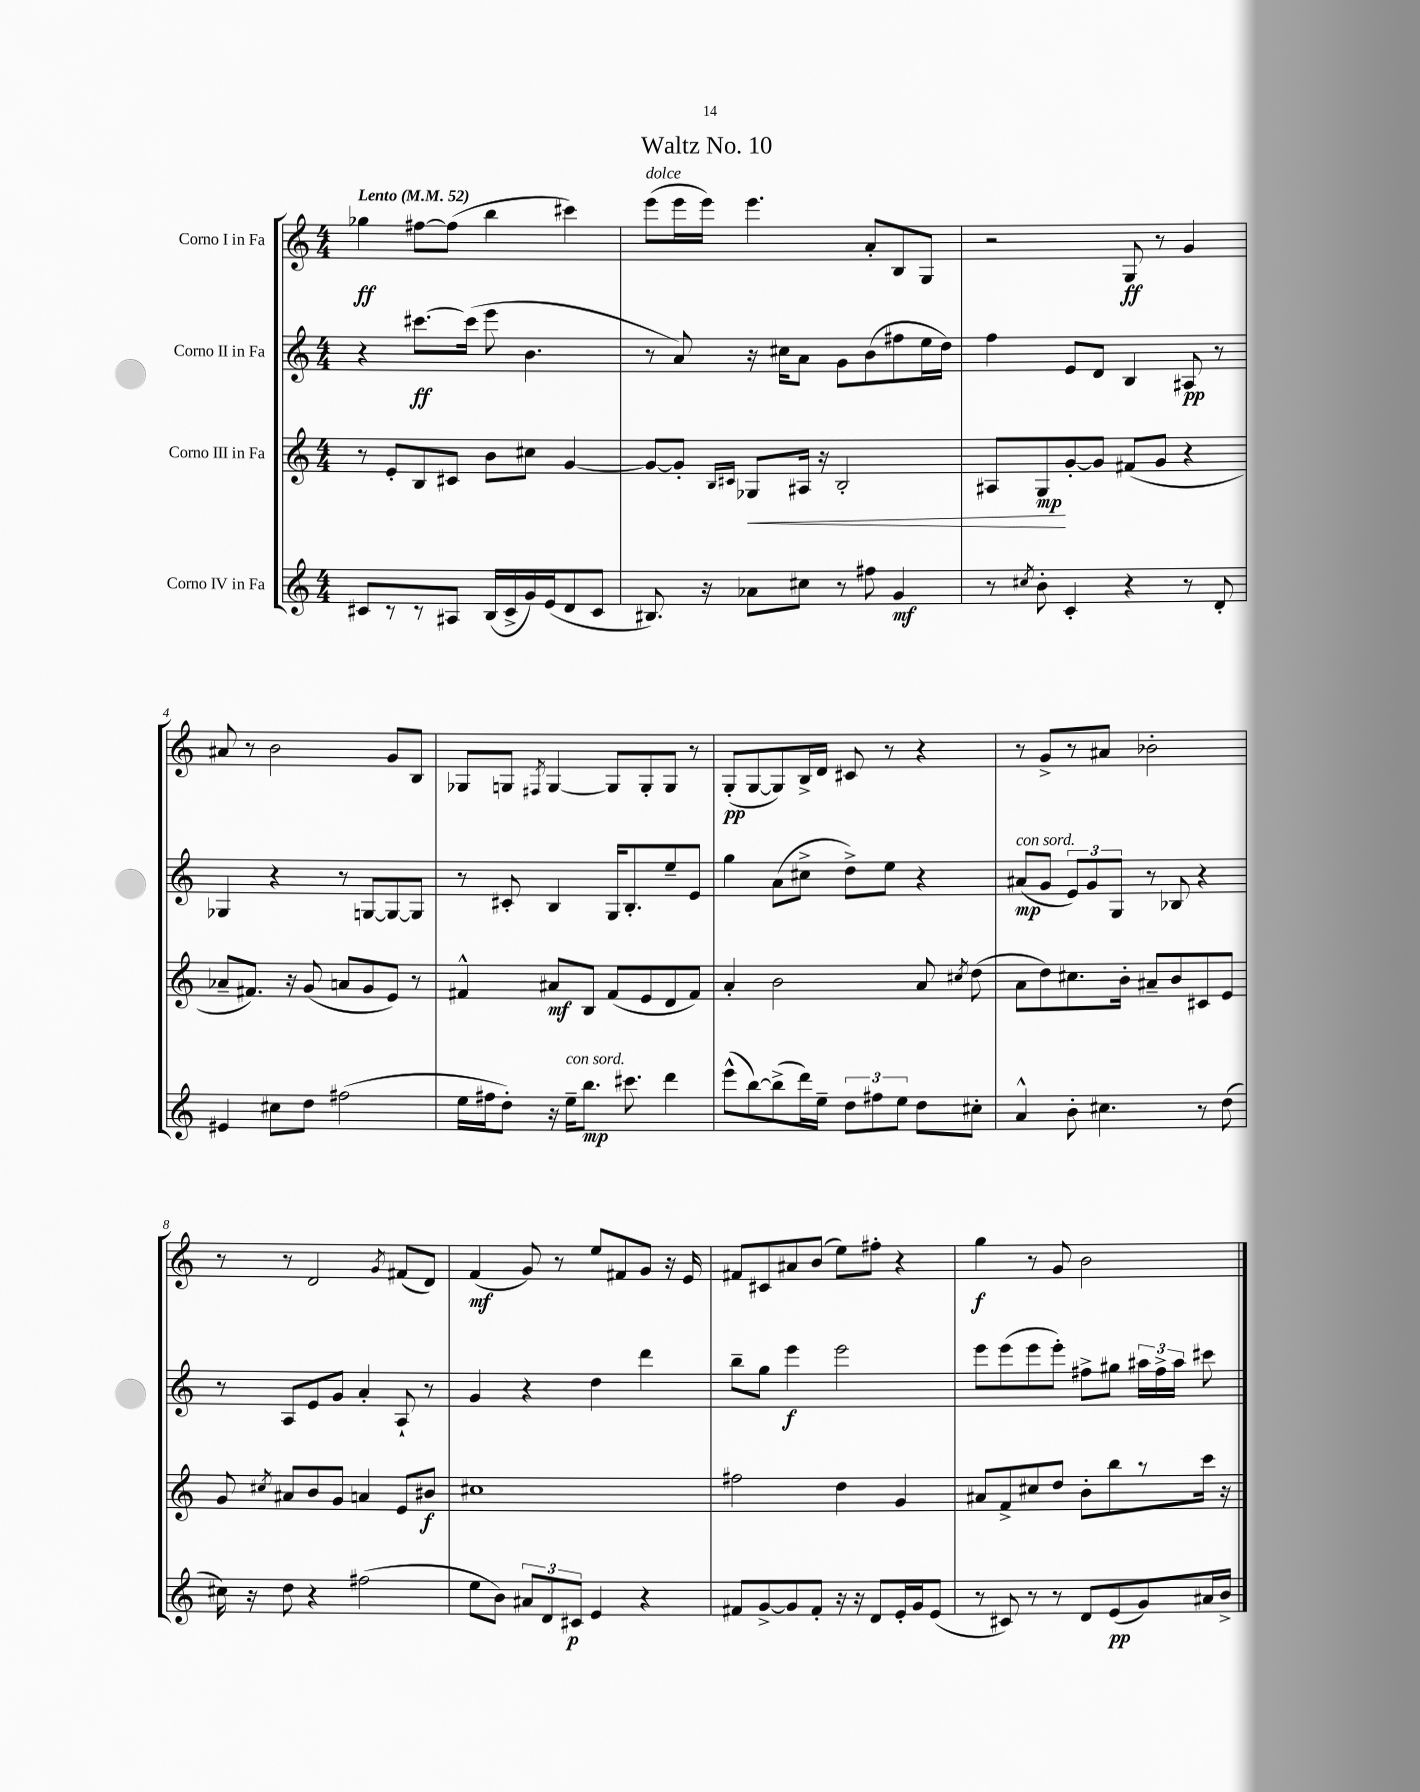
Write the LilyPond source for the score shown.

\header { title = "Waltz No. 10" }
<<
\new StaffGroup <<
\new Staff = "s0" \with { instrumentName = "Corno I in Fa" } {
    \clef treble \key c \major \numericTimeSignature \time 4/4 \tempo "Lento" 4 = 52
    \autoBeamOff ges''4\ff fis''8[~ fis''8]( b''4 cis'''4) |
    e'''8[^\markup { \italic "dolce" }( e'''16 e'''16]) e'''4. a'8[-. b8 g8] |
    r2 g8\ff r8 g'4 |
    ais'8 r8 b'2 g'8[ b8] |
    ges8[ g8] \acciaccatura { fis8 } g4~ g8[ g8-. g8] r8 |
    g8[-.\pp( g8~ g8) b16-> d'16] cis'8 r8 r4 |
    r8 g'8[-> r8 ais'8] bes'2-. |
    r8 r8 d'2 \acciaccatura { g'8 } fis'8[( d'8]) |
    f'4\mf( g'8) r8 e''8[ fis'8 g'8] r16 e'16 |
    fis'8[ cis'8 ais'8 b'8]( e''8[) fis''8]-. r4 |
    g''4\f r8 g'8 b'2 \bar "|." |
}
\new Staff = "s1" \with { instrumentName = "Corno II in Fa" } {
    \clef treble \key c \major \numericTimeSignature \time 4/4
    \autoBeamOff r4 cis'''8.[~\ff cis'''16]( e'''8 b'4. |
    r8 a'8) r16 cis''16[ a'8] g'8[ b'8( fis''8 e''16 d''16]) |
    f''4 e'8[ d'8] b4 ais8\pp r8 |
    ges4 r4 r8 g8[~ g8~ g8] |
    r8 cis'8-. b4 g16[ b8.-. e''8-- e'8] |
    g''4 a'8[( cis''8]-> d''8[->) e''8] r4 |
    ais'8[\mp^\markup { \italic "con sord." }( g'8] \tuplet 3/2 { e'8[) g'8 g8] } r8 bes8 r4 |
    r8 a8[ e'8 g'8] a'4-. a8-! r8 |
    g'4 r4 d''4 d'''4 |
    b''8[-- g''8] e'''4\f e'''2 |
    e'''8[ e'''8( e'''8 e'''8]-.) fis''8[-> gis''8] \tuplet 3/2 { ais''16[ fis''16-> ais''16] } cis'''8 \bar "|." |
}
\new Staff = "s2" \with { instrumentName = "Corno III in Fa" } {
    \clef treble \key c \major \numericTimeSignature \time 4/4
    \autoBeamOff r8 e'8[-. b8 cis'8] b'8[ cis''8] g'4~ |
    g'8[~ g'8]-. \grace { b16[ cis'16] } ges8[\< ais16] r16 b2-. |
    ais8[ g8\mp\! g'8~-. g'8] fis'8[( g'8] r4 |
    aes'8[-- fis'8.]) r16 g'8( a'8[ g'8 e'8]) r8 |
    fis'4-^ ais'8[\mf b8] fis'8[( e'8 d'8 fis'8]) |
    a'4-. b'2 a'8 \acciaccatura { cis''8 } d''8( |
    a'8[ d''8) cis''8. b'16]-. ais'8[-- b'8 cis'8 e'8] |
    g'8 \acciaccatura { cis''8 } ais'8[ b'8 g'8] a'4 e'8[ bis'8]\f |
    cis''1 |
    fis''2 d''4 g'4 |
    ais'8[ f'8-> cis''8 d''8] b'8[-. b''8 r8 c'''16] r16 \bar "|." |
}
\new Staff = "s3" \with { instrumentName = "Corno IV in Fa" } {
    \clef treble \key c \major \numericTimeSignature \time 4/4
    \autoBeamOff cis'8[ r8 r8 ais8] b16[( cis'16-> g'16) e'16( d'8 cis'8] |
    bis8.) r16 aes'8[ cis''8] r8 fis''8 g'4\mf |
    r8 \acciaccatura { cis''8 } b'8-. c'4-. r4 r8 d'8-. |
    eis'4 cis''8[ d''8] fis''2( |
    e''16[ fis''16 d''8]-.) r16 e''16[--^\markup { \italic "con sord." } b''8.]\mp cis'''8. d'''4 |
    e'''8[-^( b''8~) b''8->( d'''16) e''16]-- \tuplet 3/2 { d''8[ fis''8 e''8] } d''8[ cis''8]-. |
    a'4-^ b'8-. cis''4. r8 d''8( |
    cis''16) r16 d''8 r4 fis''2( |
    e''8[ b'8]) \tuplet 3/2 { ais'8[ d'8 cis'8]\p } e'4 r4 |
    fis'8[ g'8~-> g'8 fis'8]-. r16 r16 d'8[ e'16-. g'16 e'8]( |
    r8 cis'8) r8 r8 d'8[ e'8\pp( g'8) ais'16 b'16]-> \bar "|." |
}
>>
>>
